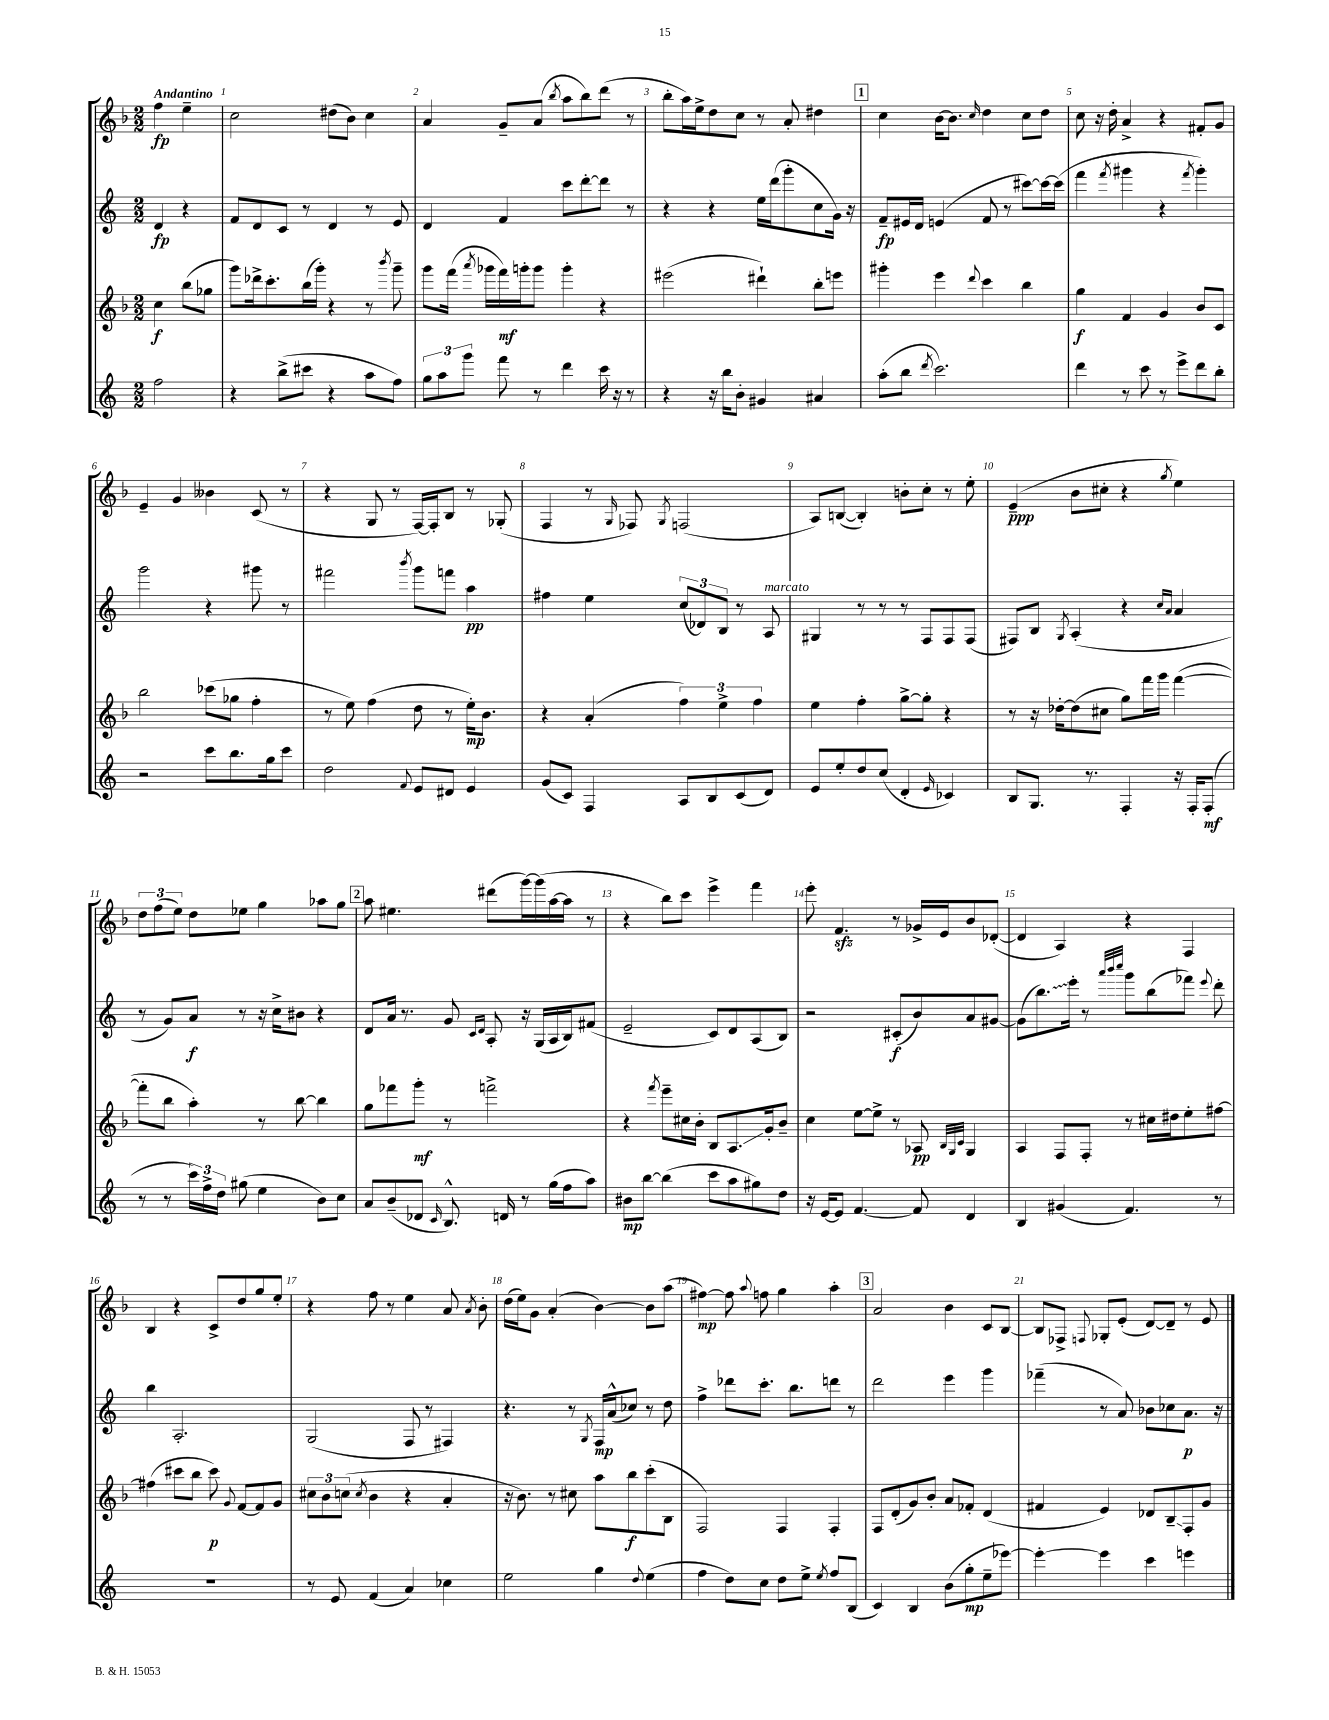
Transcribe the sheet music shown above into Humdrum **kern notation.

**kern	**kern	**kern	**kern
*staff4	*staff3	*staff2	*staff1
*clefG2	*clefG2	*clefG2	*clefG2
*k[]	*k[b-]	*k[]	*k[b-]
*M2/2	*M2/2	*M2/2	*M2/2
2ff	4cc	4d	4ff
.	(8bb-	4r	4ee~
.	8gg-	.	.
=	=	=	=
4r	8ggg)	8f	2cc
.	16ddd-^	8d	.
.	8.ccc'	.	.
(8bb^	.	8c	.
8ccc#	(16bb-	8r	.
.	16ggg')	.	.
4r	4r	4d	(8dd#
.	.	.	8b-)
8aa	8r	8r	4cc
.	8qbbb-	.	.
8ff)	8ggg~	8e	.
=	=	=	=
12gg	8ggg	4d	4a
12aa	.	.	.
.	(16fff	.	.
12ggg	.	.	.
.	8qaaa	.	.
.	16ggg-	.	.
8fff	16fff)	4f	8g~
.	16ggg'	.	.
8r	8ggg	.	(8a
.	.	.	8qbb-
4ddd	4ggg'	8ccc	8aa
.	.	[8ddd'	8bb-)
16ccc	4r	8ddd]	(8ddd
16r	.	.	.
8r	.	8r	8r
=	=	=	=
4r	(2eee#	4r	8bb-'
.	.	.	16aa)
.	.	.	16ee^
16r	.	4r	8dd
16bb	.	.	.
8b'	.	.	8cc
4g#	4ddd#`)	16ee	8r
.	.	(16ddd	.
.	.	8ggg'	8a'
4a#	8bb-'	8cc	4dd#
.	8eee	16g)	.
.	.	16r	.
=	=	=	=
(8aa'	4ggg#'	8f~	4cc
8bb	.	16e#	.
.	.	16d	.
8qddd	.	.	.
2.ccc)	4eee	(4e	[16b-
.	.	.	8.b-]
.	8qqddd	.	16qqcc
.	4ccc	8f	4dd
.	.	8r	.
.	4bb-	[8ccc#)	8cc
.	.	16ccc#_	8dd
.	.	(16ccc#]	.
=	=	=	=
4ddd	4gg	4fff	8cc
.	.	.	16r
.	.	.	16dd'
.	.	8qfff	.
8r	4f	4ggg#	4a^
8ccc	.	.	.
8r	4g	4r	4r
8eee^	.	.	.
.	.	8qfff	.
8ddd	8b-	4ggg#')	8f#'
8bb'	8c	.	8g
=	=	=	=
2r	2bb-	2ggg	4e~
.	.	.	4g
8ccc	(8ccc-	4r	4b--
8.bb	8gg-	.	.
.	4ff'	8ggg#	(8c
16gg	.	.	.
8ccc	.	8r	8r
=	=	=	=
2dd	8r	2fff#	4r
.	8ee)	.	.
.	(4ff	.	8G
.	.	.	8r
8qqf	.	8qbbb	.
8e	8dd	8ggg	[16F)
.	.	.	16F']
8d#	8r	8fff	8B-
4e	16ee')	4aa	8r
.	8.b-	.	.
.	.	.	(8G-'
=	=	=	=
(8g	4r	4ff#	4F
8c)	.	.	.
4F	(4a'	4ee	8r
.	.	.	16qqG
.	.	.	8F-)
.	.	.	8qG
8A	6ff)	(12cc	(2F
.	.	12d-)	.
8B	.	.	.
.	6ee^	12B	.
(8c	.	8r	.
.	6ff	.	.
8d)	.	8A	.
=	=	=	=
8e	4ee	4G#	8A)
8ee'	.	.	([8B
8dd	4ff'	8r	4B'])
(8cc	.	8r	.
4d'	[8gg^	8r	8b'
.	8gg']	8F	8cc'
16qqe	.	.	.
4c-)	4r	8F	8r
.	.	(8F	8ee'
=	=	=	=
8B	8r	8F#)	(4e~
8.G	16r	8B	.
.	[16dd-'	.	.
.	.	8qG	.
.	(8dd-]	(4A'	8b-
8.r	.	.	.
.	8cc#	.	8cc#'
4F'	8gg)	4r	4r
.	16fff	.	.
.	16ggg	.	.
.	.	16qqcc	.
.	.	16qqa	8qgg
16r	([4fff	4a	4ee)
16F'	.	.	.
(8F'	.	.	.
=	=	=	=
8r	8fff']	8r	12dd
.	.	.	(12ff
8r	8bb-	8g)	.
.	.	.	12ee)
24ccc)	4aa')	8a	8dd
24ff^	.	.	.
24dd	.	.	.
(8gg#	.	8r	8ee-
4ee	8r	16r	4gg
.	.	16cc^	.
.	[8bb-	8b#	.
8b)	4bb-]	4r	8aa-
8cc	.	.	8gg
=	=	=	=
8a	8gg	8d	8aa
(8b~	8fff-	16a	4.ee#
.	.	8.r	.
8d-	8ggg'	.	.
16qqc	.	.	.
8.B^^)	8r	8g	.
.	.	16qqc	.
.	.	16qqd	.
.	2fff^	8A'	(8ddd#
16d	.	.	.
8r	.	16r	[16ggg)
.	.	(16G	(16ggg]
(16gg	.	16A	[16aa
16ff	.	16B)	16aa]
8aa)	.	(8f#	8r
=	=	=	=
8b#	4r	2e~	4r
[8bb	.	.	.
.	8qfff	.	.
(4bb]	8eee~	.	8bb-)
.	16cc#	.	8ccc
.	16b-'	.	.
8ccc	8B-	8c)	4eee^
8aa	8.A	8d	.
8gg#)	.	(8A	4fff
.	16g'	.	.
8dd	8b-~	8B)	.
=	=	=	=
16r	4cc	2r	8eee'
[16e	.	.	.
8e]	.	.	4.f
[4.f	[8ee	.	.
.	8ee^]	.	.
.	8r	(8c#'	8r
8f]	8A-	8b)	16g-^
.	.	.	16e
.	32qqB-	.	.
.	32qqG	.	.
.	32qqc	.	.
4d	4G	8a	8b-
.	.	[8g#	([8d-'
=	=	=	=
4B	4A	(8g#]	4d-]
.	.	8.bb)	.
(4g#	8F	.	4A)
.	.	16eee'	.
.	8F'	8r	.
.	.	32qqaaa	.
.	.	32qqbbb	.
.	.	32qqcccc	.
4.f)	8r	8ggg	4r
.	16cc#	(8bb	.
.	16dd#	.	.
.	8ee'	8fff-)	4F
.	.	8qqeee	.
8r	[8ff#	8ddd'	.
=	=	=	=
1r	(4ff#]	4bb	4B-
.	8ccc#	2.A'	4r
.	8bb-	.	.
.	8ccc#)	.	8c^
.	8qqg	.	.
.	[8f	.	8dd
.	8f]	.	8gg
.	8g	.	8ee'
=	=	=	=
8r	12cc#	(2G	4r
.	12b-	.	.
8e	.	.	.
.	(12cc	.	.
.	8qcc	.	.
(4f	4b-	.	8ff
.	.	.	8r
4a)	4r	8F	4ee
.	.	8r	.
4cc-	4a'	4F#)	8a
.	.	.	8qa
.	.	.	8b-'
=	=	=	=
2ee	16r	4.r	(16dd
.	8.b-)	.	16ee)
.	.	.	8g
.	8r	.	(4a'
.	8cc#	8r	.
.	.	8qG	.
4gg	8aa	16F	[4b-)
.	.	(16a^^	.
.	8bb-	8cc-)	.
8qqdd	.	.	.
(4ee	(8ccc'	8r	8b-]
.	8B-	8dd	(8aa
=	=	=	=
4ff	2F)	4ff^	[4ff#)
8dd)	.	8ddd-	8ff#]
.	.	.	8qqaa
8cc	.	8.ccc'	8ff
8dd	4F	.	4gg
.	.	8.bb	.
8ee^	.	.	.
8qee	.	.	.
8ff	4F'	8ddd	4aa'
(8B	.	8r	.
=	=	=	=
4c)	8F	2ddd	2a
.	(8d'	.	.
4B	8g)	.	.
.	8b-'	.	.
(8b	8a	4eee	4b-
8gg'	8f-'	.	.
8ee~	(4d	4ggg	8c
[8eee-)	.	.	[8B-
=	=	=	=
4eee-'_	4f#	(4fff-~	8B-]
.	.	.	8F-^
.	.	.	8qqF
4eee-]	4e)	8r	8G-'
.	.	8a)	(8e'
4ccc	8d-	8b-	[8d)
.	8B-~	8cc-	8d~]
4eee	8F'	8.a	8r
.	8g	.	8e
.	.	16r	.
==	==	==	==
*-	*-	*-	*-
